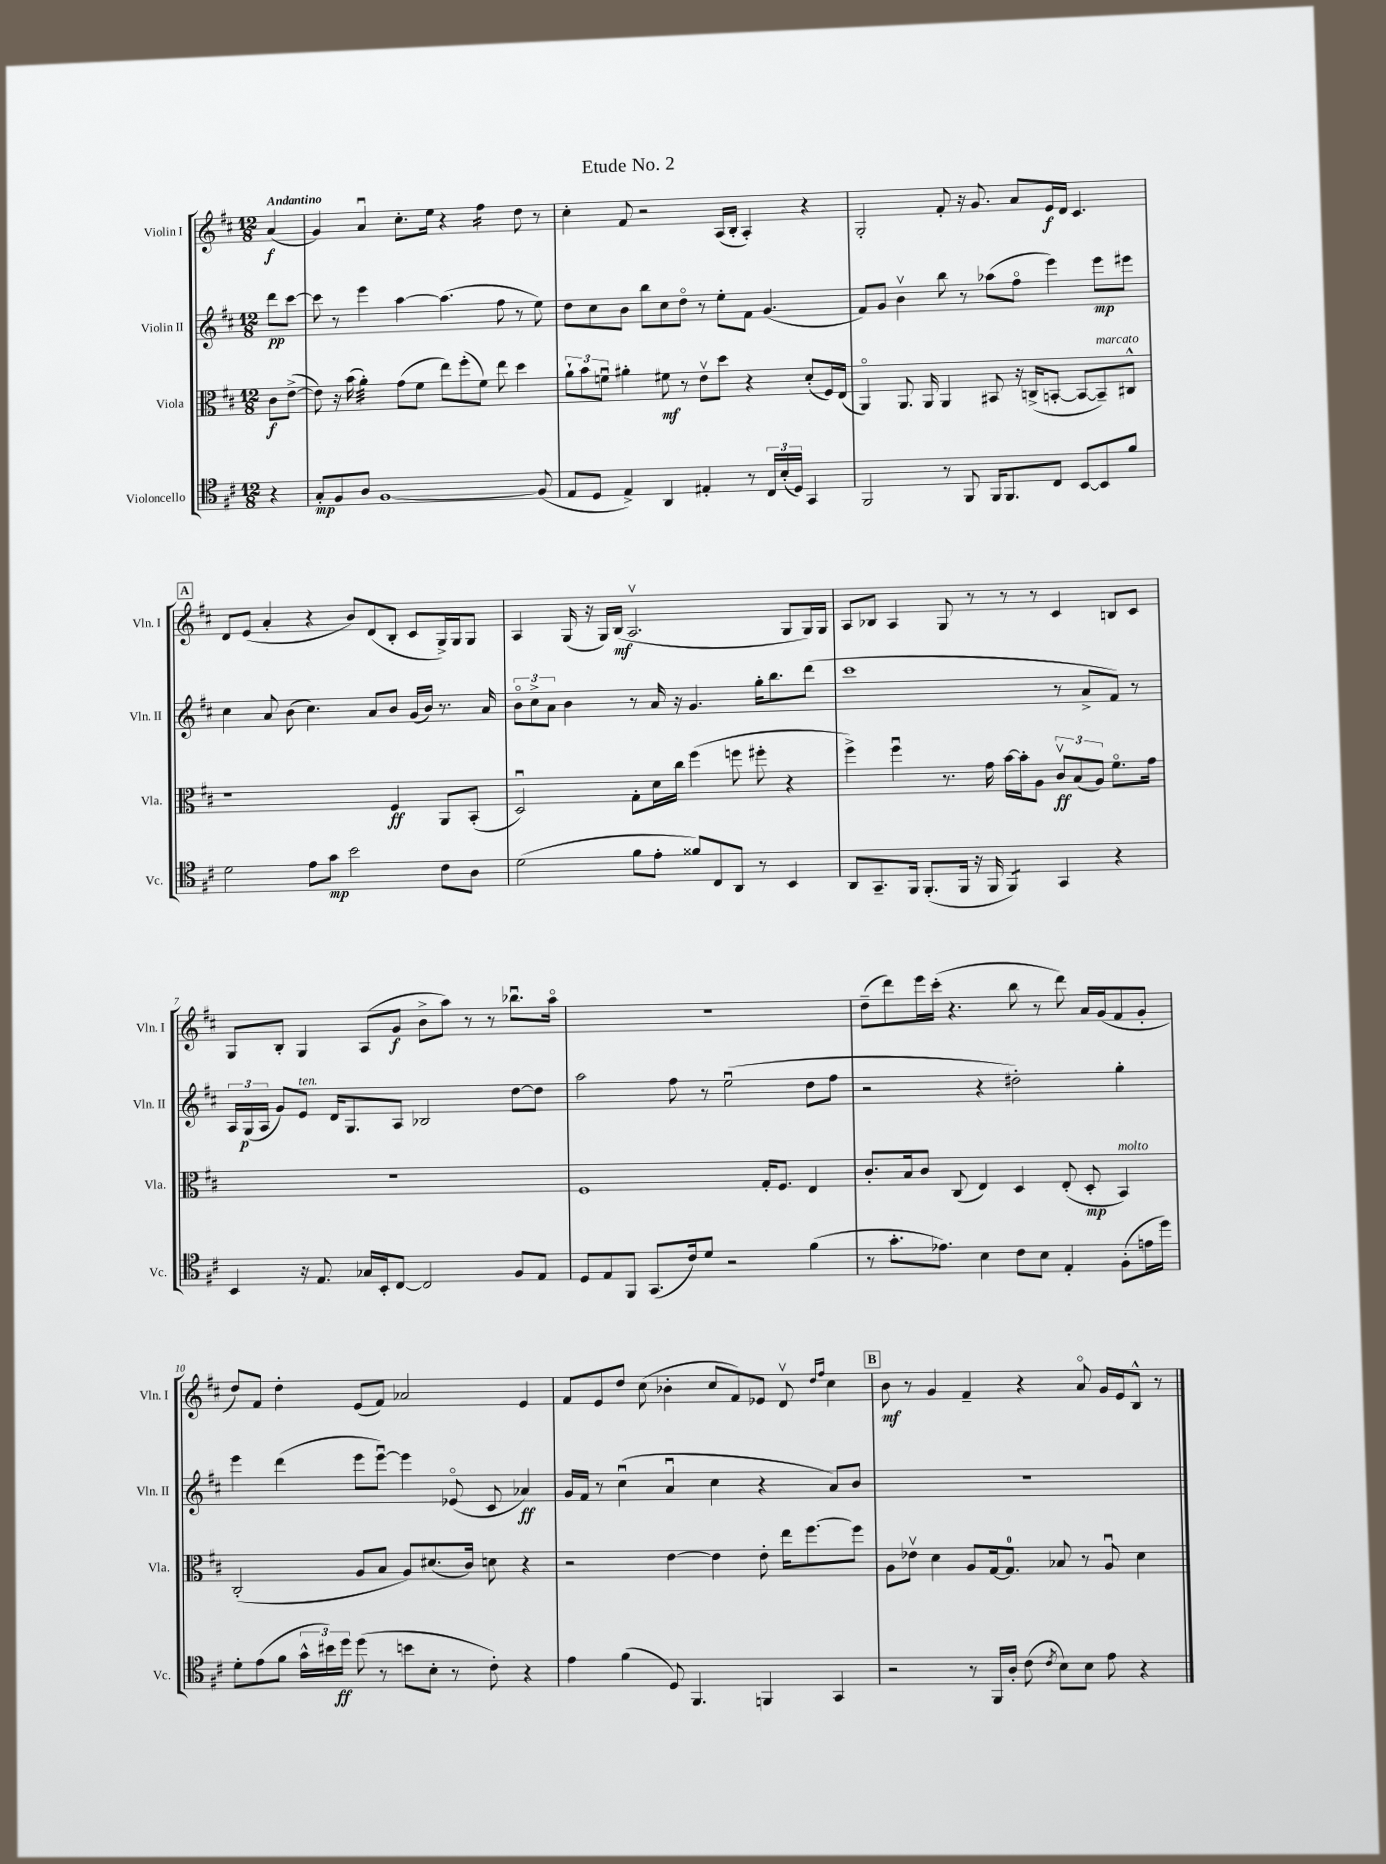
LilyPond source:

\header { title = "Etude No. 2" }
<<
\new StaffGroup <<
\new Staff = "s0" \with { instrumentName = "Violin I" shortInstrumentName = "Vln. I" } {
    \clef treble \key d \major \numericTimeSignature \time 12/8 \partial 4 \tempo "Andantino"
    \autoBeamOff a'4\f( |
    g'4) a'4\downbow cis''8.[-. e''16] r4 fis''4:16 d''8 r8 |
    cis''4-. fis'8 r2 a16[( b16]-. a4-.) r4 |
    g2-. fis'8-. r16 g'8. a'8[ e'16\f d'16] cis'4. |
    \mark \markup { \box "A" } d'8[ e'8]( a'4-. r4 b'8[) d'8( b8]-. cis'8[ g16->) g16 g8] |
    a4 g16( r16 g16[) b16]\mf( a2.\upbow g8[ g16) g16] |
    a8[ bes8] a4 g8 r8 r8 r8 cis'4 b8[ cis'8] |
    g8[ b8]-. g4 a8[( g'8]\f b'8[-> a''8]) r8 r8 bes''8.[\downbow a''16]\flageolet |
    R1. |
    d''8[--( d'''8) e'''16 cis'''16]-.( r4. b''8 r8 d'''8) a'16[ g'16( fis'8 g'8]-. |
    d''8[) fis'8] d''4-. e'8[( fis'8]) aes'2 e'4 |
    fis'8[ e'8 d''8] cis''8( bes'4-. cis''8[ fis'8) ees'8] d'8\upbow \grace { d''16[ fis''16] } cis''4 |
    \mark \markup { \box "B" } b'8\mf r8 g'4 fis'4-- r4 a'8\flageolet g'16[ e'16 b8]-^ r8 \bar "|." |
}
\new Staff = "s1" \with { instrumentName = "Violin II" shortInstrumentName = "Vln. II" } {
    \clef treble \key d \major \numericTimeSignature \time 12/8 \partial 4
    \autoBeamOff d'''8[\pp cis'''8]~ |
    cis'''8 r8 e'''4 a''4~ a''4.( fis''8 r8 e''8) |
    d''8[ cis''8 b'8] b''8[ cis''8 d''8]\flageolet r8 e''8[-. fis'8] g'4.( |
    fis'8[) g'8] b'4\upbow b''8 r8 aes''8[( fis''8]\flageolet e'''4) e'''8[\mp eis'''8] |
    \mark \markup { \box "A" } cis''4 a'8 b'8( cis''4.) a'8[ b'8] g'16[( b'16]) r8. a'16 |
    \tuplet 3/2 { b'8[\flageolet cis''8-> a'8] } b'4 r8 a'16 r16 g'4. g''16[-. b''8. d'''8]( |
    cis'''1 r8 a'8[-> fis'8]) r8 |
    \tuplet 3/2 { a16[ g16\p( a16] } g'8[) e'8]^\markup { \italic "ten." } d'16[ g8. a8] bes2 d''8[~ d''8] |
    a''2 fis''8 r8 e''2\downbow( d''8[ fis''8] |
    r2 r4 dis''2-.) g''4-. |
    e'''4 d'''4( e'''8[ e'''8]~\downbow) e'''4 ees'8\flageolet( cis'8 aes'4\ff) |
    g'16[ fis'16] r8 cis''4\downbow( a'4\downbow cis''4 r4 a'8[) b'8] |
    \mark \markup { \box "B" } R1. \bar "|." |
}
\new Staff = "s2" \with { instrumentName = "Viola" shortInstrumentName = "Vla." } {
    \clef alto \key d \major \numericTimeSignature \time 12/8 \partial 4
    \autoBeamOff cis'8[\f e'8]~->( |
    e'8) r16 b'16( a'4:32-.) g'8[( fis'8] e''8[) fis''8-.( fis'8]) e''8 d''4 |
    \tuplet 3/2 { a'8[-! b'8 f'8]\downbow } ais'4-. fis'8\mf r8 e'8[\upbow d''8] r4 d'8[-.( fis16) e16]( |
    a,4\flageolet) a,8. a,16 a,4 bis,8 r16 c16[->( b,8]~-. b,8[~ b,8--^\markup { \italic "marcato" }) cis8]-^ |
    \mark \markup { \box "A" } r1 fis4\ff a,8[ b,8]-.( |
    d2\downbow) g8[-. d'16 cis''16] fis''4( f''8 fis''8-. r4 |
    fis''4->) fis''4\downbow r8. g'16 b'16[~ b'16-. a8] \tuplet 3/2 { cis'8[\upbow\ff b8( a8]) } fis'8.[\flageolet g'16] |
    R1. |
    fis1 g16[-. fis8.] e4 |
    cis'8.[-. b16 cis'8] cis8( e4) d4 e8-.( d8-.\mp b,4^\markup { \italic "molto" }) |
    cis2-.( a8[ b8] a8[) dis'8.( cis'16]) d'8 r4 |
    r2 e'4~ e'4 e'8-. e''16[ fis''8.~ fis''8] |
    \mark \markup { \box "B" } a8[ ees'8]\upbow d'4 a8[ g16~ g8.]-0 bes8 r8 a8\downbow d'4 \bar "|." |
}
\new Staff = "s3" \with { instrumentName = "Violoncello" shortInstrumentName = "Vc." } {
    \clef tenor \key d \major \numericTimeSignature \time 12/8 \partial 4
    \autoBeamOff r4 |
    g8[-.\mp fis8 a8] fis1~ fis8( |
    e8[ d8] e4->) a,4 eis4-. r8 \tuplet 3/2 { cis16[ b16-.( d16]) } g,4 |
    fis,2 r8 fis,8 fis,16[ fis,8. cis8] b,8[~ b,8 fis'8] |
    \mark \markup { \box "A" } d'2 e'8[ g'8]\mp b'2 cis'8[ a8] |
    d'2( fis'8[ e'8]-. fisis'8[) cis8 a,8] r8 b,4 |
    a,8[ g,8.-- fis,16] fis,8.[-.( fis,16] r16 fis,16 fis,4:8) g,4 r4 |
    b,4 r16 e8. ges16[ b,16-. cis8]~ cis2 fis8[ e8] |
    d8[ e8 fis,8] g,8.[( cis'16) d'8] r2 fis'4( |
    r8 g'8.[-. ees'8.]) b4 cis'8[ b8] e4-. fis8[-.( e'16 d''16]) |
    d'8[-. e'8( fis'8] \tuplet 3/2 { g'16[-^ bis'16) d''16]\ff } d''8( r8 b'8[ b8]-. r8 cis'8-.) r4 |
    e'4 fis'4( d8) fis,4. f,4 g,4 |
    \mark \markup { \box "B" } r2 r8 fis,16[ a16]-. cis'8( \acciaccatura { cis'8 } b8[) b8] e'8 r4 \bar "|." |
}
>>
>>
